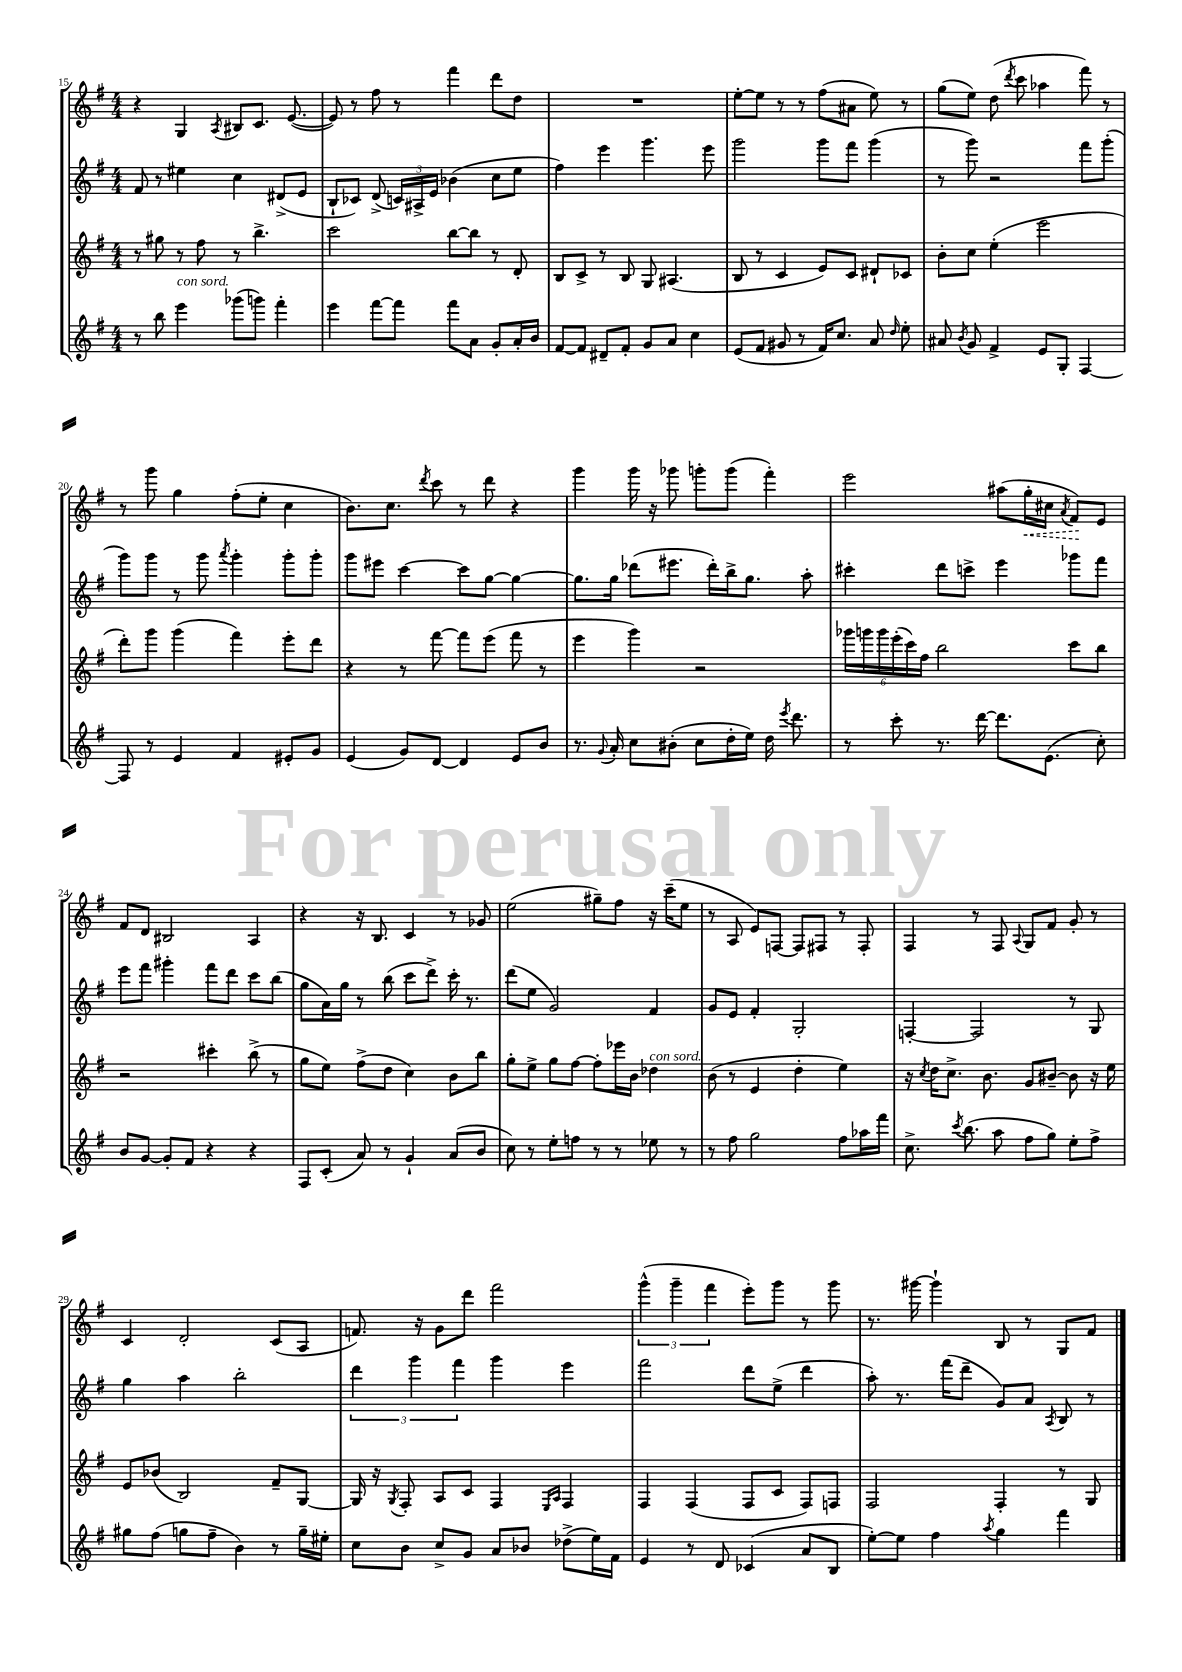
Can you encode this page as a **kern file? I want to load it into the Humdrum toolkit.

**kern	**kern	**kern	**kern
*staff4	*staff3	*staff2	*staff1
*clefG2	*clefG2	*clefG2	*clefG2
*k[f#]	*k[f#]	*k[f#]	*k[f#]
*M4/4	*M4/4	*M4/4	*M4/4
8r	8r	8f#	4r
8bb	8gg#	8r	.
4eee	8r	4ee#	4G
.	8ff#	.	.
.	.	.	8qA
(8ggg-	8r	4cc	8B#
8ggg)	4.bb^	.	8.c
4fff#'	.	(8d#^	.
.	.	.	([8.e
.	.	8e	.
=	=	=	=
4eee	2ccc	8B`	8e])
.	.	8c-)	8r
[8fff#	.	(8d^	8ff#
8fff#]	.	24c)	8r
.	.	24A#^	.
.	.	24e	.
8fff#	[8bb	(4b-	4fff#
8a	8bb]	.	.
8g'	8r	8cc	8ddd
16a'	8d'	8ee	8dd
16b	.	.	.
=	=	=	=
[8f#	8B	4ff#)	1r
8f#]	8c^	.	.
8d#~	8r	4eee	.
8f#'	8B	.	.
8g	8G	4.ggg	.
8a	(4.A#	.	.
4cc	.	.	.
.	.	8eee	.
=	=	=	=
(8e	8B	2ggg	[8ee'
8f#	8r	.	8ee]
8g#	4c	.	8r
8r	.	.	8r
16f#)	8e)	8ggg	(8ff#
8.cc	.	.	.
.	8c	8fff#	8a#
8a	8d#`	(4ggg	8ee)
16qqdd	.	.	.
8ee'	8c-	.	8r
=	=	=	=
8a#	8b'	8r	(8gg
8qb	.	.	.
8g	8cc	8ggg)	8ee)
4f#^	(4ee'	2r	(8dd
.	.	.	8qddd
.	.	.	8ccc
8e	2eee	.	4aa-
8G'	.	.	.
[4F#	.	8fff#	8fff#)
.	.	(8ggg'	8r
=	=	=	=
8F#]	8ddd')	8ggg)	8r
8r	8ggg	8ggg	8ggg
4e	(4ggg	8r	4gg
.	.	8ggg	.
.	.	8qaaa	.
4f#	4fff#)	4ggg'	(8ff#'
.	.	.	8ee'
8e#'	8eee'	8ggg'	4cc
8g	8ddd	8ggg'	.
=	=	=	=
(4e	4r	8ggg	8.b)
.	.	8eee#	.
.	.	.	8.cc
8g)	8r	[4ccc	.
.	.	.	8qddd
[8d	[8fff#	.	8ccc
4d]	8fff#]	8ccc]	8r
.	(8eee	[8gg	8ddd
8e	8fff#	4gg_	4r
8b	8r	.	.
=	=	=	=
8.r	4eee	8.gg]	4ggg
8qqg	.	.	.
16a'	.	16gg	.
8cc	4ggg)	(8ddd-	16ggg
.	.	.	16r
(8b#'	.	8.eee#	8ggg-
8cc	2r	.	8ggg'
.	.	16ddd-')	.
16dd'	.	16bb^	(8ggg
16ee)	.	8.gg	.
16dd	.	.	4fff#')
8qeee	.	.	.
8.ddd	.	.	.
.	.	8aa'	.
=	=	=	=
8r	24ggg-	4ccc#'	2eee
.	24ggg	.	.
.	24ggg	.	.
8ccc'	(24eee'	.	.
.	24ccc)	.	.
.	24ff#	.	.
8.r	2bb	8ddd	.
.	.	8ccc^	.
[16ddd	.	.	.
8.ddd]	.	4eee	(8aa#
.	.	.	16gg'
(8.e	.	.	16cc#
.	.	.	8qa
.	8ccc	8ggg-	8f#)
8cc')	8bb	8fff#	8e
=	=	=	=
8b	2r	8eee	8f#
[8g	.	8fff#	8d
8g']	.	4ggg#'	2B#
8f#	.	.	.
4r	4ccc#'	8fff#	.
.	.	8ddd	.
4r	(8bb^	8ccc	4A
.	8r	(8bb	.
=	=	=	=
8F#	8gg	8gg	4r
(8c'	8ee)	16a)	.
.	.	16gg	.
8a)	(8ff#^	8r	16r
.	.	.	8.B
8r	8dd	(8bb	.
4g`	4cc)	8ccc	4c
.	.	8ddd^)	.
(8a	8b	16ccc'	8r
.	.	8.r	.
8b	8bb	.	8g-
=	=	=	=
8cc)	8gg'	(8ddd	(2ee
8r	8ee^	8ee	.
8ee'	8gg	2g)	.
8ff	[8ff#	.	.
8r	8ff#']	.	8gg#~)
8r	16eee-	.	8ff#
.	16b	.	.
8ee-	4dd-	4f#	16r
.	.	.	(16ccc~
8r	.	.	8ee
=	=	=	=
8r	(8b	8g	8r
8ff#	8r	8e	8A
2gg	4e	4f#'	8e)
.	.	.	[8F
.	4dd'	2G'	8F]
.	.	.	8F#
8ff#	4ee)	.	8r
16aa-	.	.	8F#'
16fff#	.	.	.
=	=	=	=
8.cc^	16r	[4F'	4F#
.	8qcc	.	.
.	16dd	.	.
.	8.cc^	.	.
8qccc	.	.	.
(8.bb	.	.	.
.	.	2F]	8r
.	8.b	.	.
8aa	.	.	8F#
.	.	.	8qqA
8ff#	8g	.	8G
8gg)	[8b#~	.	8f#
8ee'	8b#]	8r	8g'
8ff#^	16r	8G	8r
.	16ee	.	.
=	=	=	=
8gg#	8e	4gg	4c
(8ff#	(8b-	.	.
8gg	2B)	4aa	2d'
8ff#~	.	.	.
4b)	.	2bb'	.
8r	8f#~	.	(8c
16gg~	[8G	.	8A
16ee#'	.	.	.
=	=	=	=
8cc	16G]	6ddd	8.f)
.	16r	.	.
.	8qG	.	.
8b	8F#'	.	.
.	.	6ggg	.
.	.	.	16r
8cc^	8A	.	8g
.	.	6fff#	.
8g	8c	.	8ddd
8a	4F#	4ggg	2fff#
8b-	.	.	.
.	16qqE	.	.
.	16qqA	.	.
(8dd-^	4F#	4eee	.
16ee)	.	.	.
16f#	.	.	.
=	=	=	=
4e	4F#	2fff#	(6ggg^^
.	.	.	6ggg~
8r	(4F#	.	.
.	.	.	6fff#
8d	.	.	.
(4c-	8F#	8ddd	8eee')
.	8c	(8ee^	8ggg
8a	8F#)	4ddd	8r
8B	8F	.	8ggg
=	=	=	=
[8ee')	2F#	8aa')	8.r
8ee]	.	8.r	.
.	.	.	[16ggg#
4ff#	.	.	4ggg#`]
.	.	(16fff#	.
.	.	8ddd~	.
8qaa	.	.	.
4gg	4F#'	8g)	8B
.	.	8a	8r
.	.	8qA	.
4fff#	8r	8B	8G
.	8G	8r	8f#
==	==	==	==
*-	*-	*-	*-
